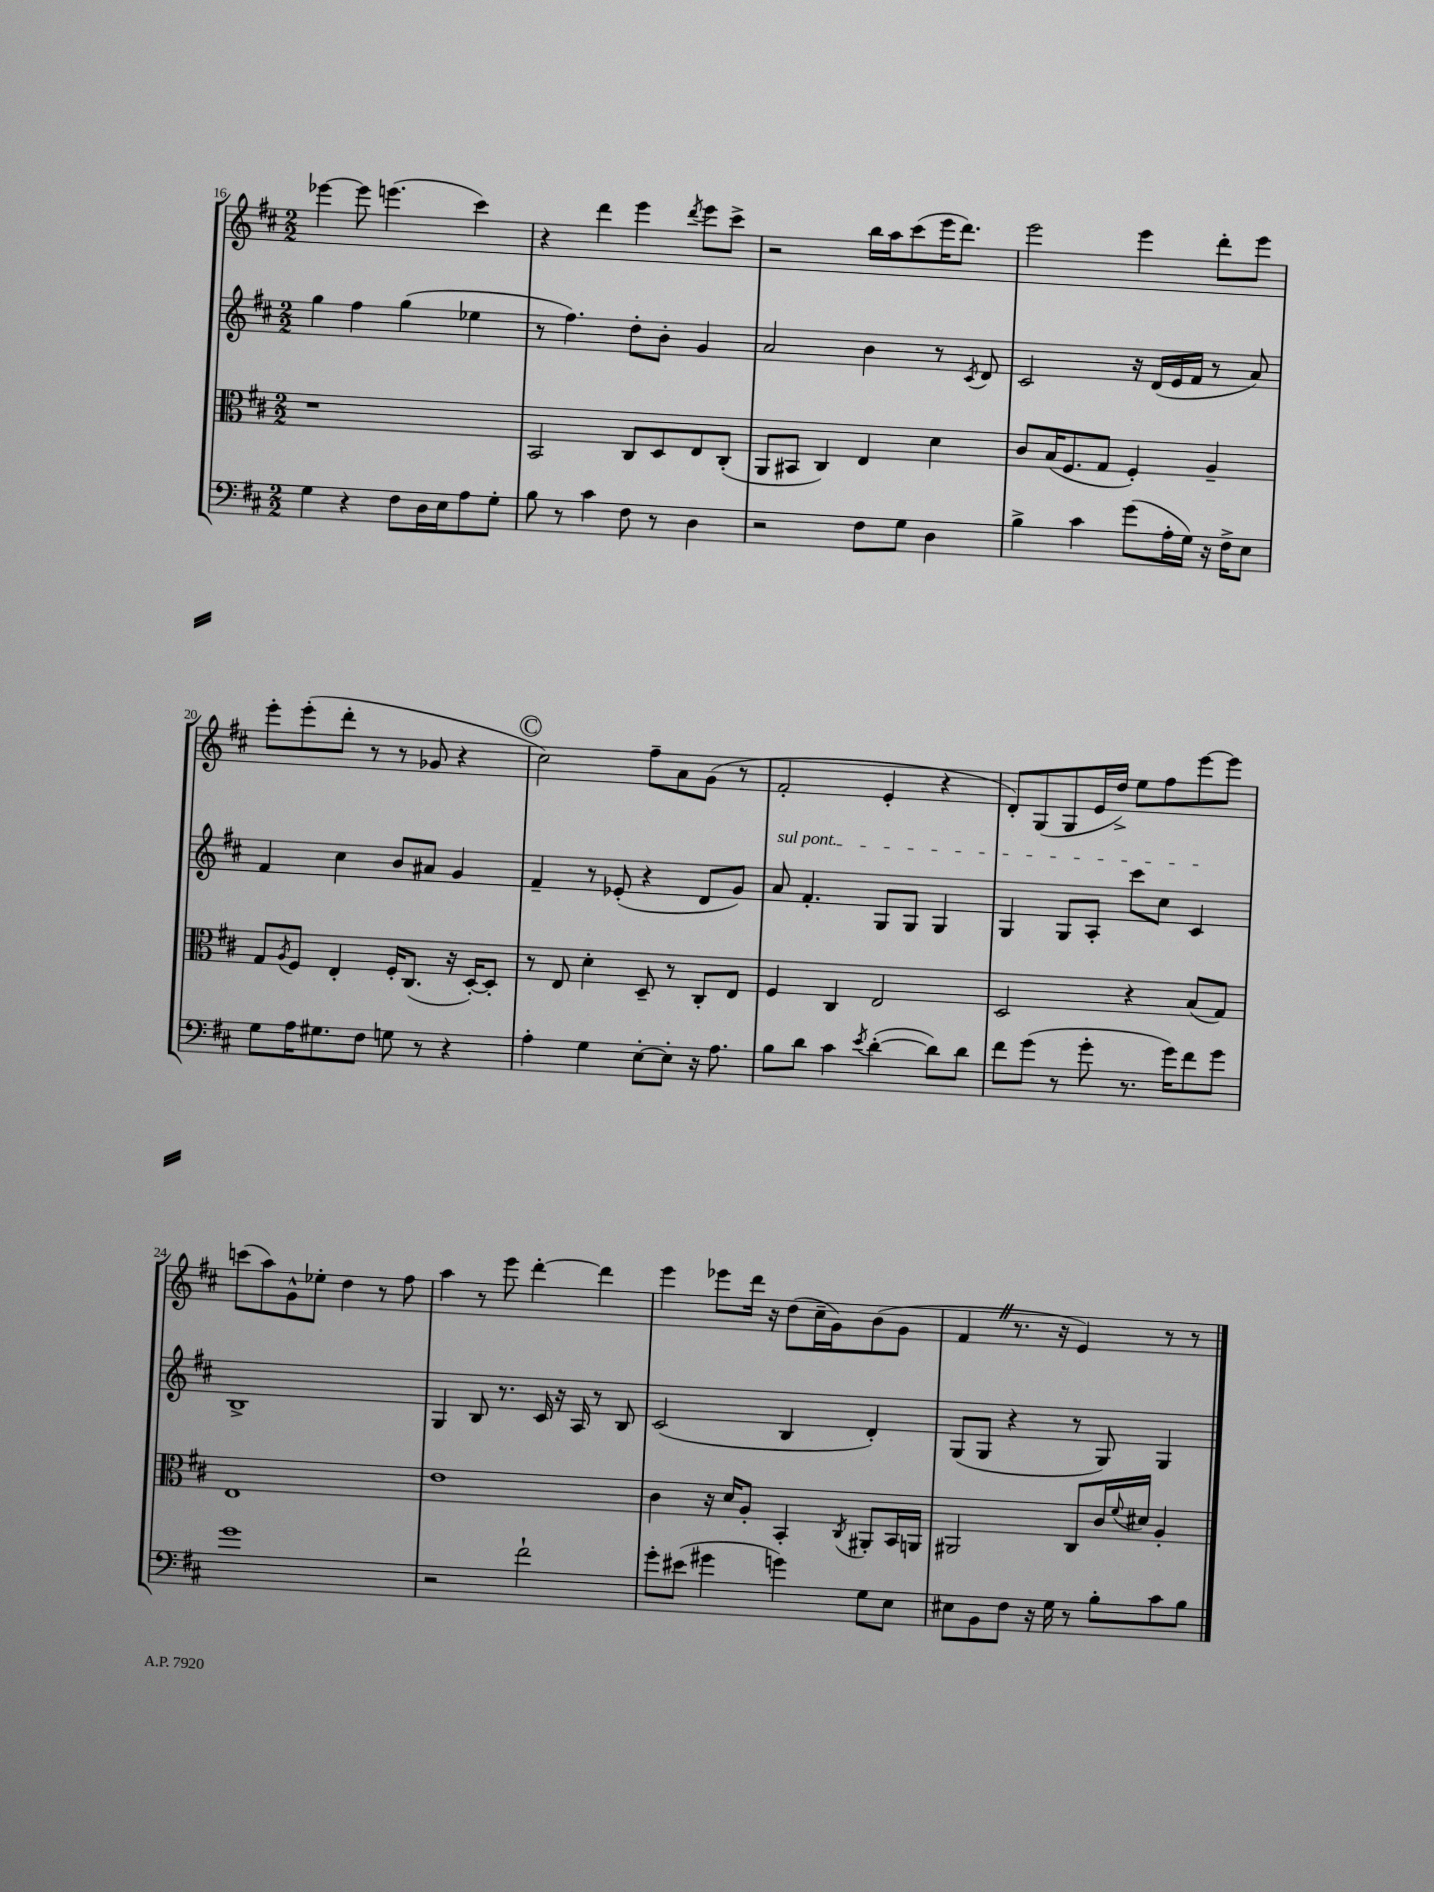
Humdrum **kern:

**kern	**kern	**kern	**kern
*part4	*part3	*part2	*part1
*staff4	*staff3	*staff2	*staff1
*clefF4	*clefC3	*clefG2	*clefG2
*k[f#c#]	*k[f#c#]	*k[f#c#]	*k[f#c#]
*M2/2	*M2/2	*M2/2	*M2/2
=16	=16	=16	=16
4G\	1r	4gg\	[4eee-X\
4r	.	4ff#\	8eee-\]
.	.	.	(4.eeen\
8F#\L	.	(4gg\	.
16D\L	.	.	.
16E\J	.	.	.
8A\	.	4ee-X\	4ccc#\)
8G'\J	.	.	.
=17	=17	=17	=17
8B\	2BB/	8r	4r
8r	.	4.ff#\)	.
4c#\	.	.	4ddd\
8F#\	8C#/L	8dd'\L	4eee\
8r	8D/	8b'\J	.
.	.	.	8qddd/
4D\	8E/	4g/	8eee\L
.	(8C#'/J	.	8ccc#^\J
=18	=18	=18	=18
2r	8AA/L	2a/	2r
.	8BB#X/J	.	.
.	4C#/)	.	.
8F#\L	4E/	4b\	16bb\LL
.	.	.	16aa\J
8G\J	.	.	(8ccc#\
4D\	4d\	8r	16eee\K
.	.	.	8.ddd\J)
.	.	8qc#/	.
.	.	8d/	.
=19	=19	=19	=19
4B^\	8c#/L	2c#/	2eee\
.	(16B/K	.	.
.	8.F#/	.	.
4c#\	.	.	.
.	8G/J	.	.
(8g\L	4F#'/)	16r	4eee\
.	.	(16d/LL	.
16A'\L	.	16e/	.
16G\JJ)	.	16f#/JJ	.
16r	4A~/	8r	8ddd'\L
16F#^\KL	.	.	.
8E\J	.	8a/)	8eee\J
!!LO:LB:g=z
=20	=20	=20	=20
8G\L	8G/L	4f#/	8eee'\L
.	8qA/	.	.
16A\K	8F#/J	.	(8eee'\
8.G#X\	.	.	.
.	4E'/	4cc#\	8ddd'\J
8F#\J	.	.	8r
8Gn\	16F#'/KL	8b/L	8r
.	(8.C#/J	.	.
8r	.	8a#X/J	8g-X/
4r	16r	4g/	4r
.	[16D'/KL)	.	.
.	8D'/J]	.	.
!!LO:REH:place=s1:t=C
=21	=21	=21	=21
4A'\	8r	4f#~/	2cc#\)
.	8E/	.	.
4G\	4d'\	8r	.
.	.	(8e-X'/	.
[8E'\L	8D~/	4r	8ff#~\L
8E'\J]	8r	.	8a\
16r	8C#'/L	8d/L	(8g\J
8.A\	.	.	.
.	8E/J	8g/J)	8r
=22	=22	=22	=22
!	!	!LO:TX:a:i:t=sul pont.	!
8B\L	4F#/	8a/	2f#'/
8d\J	.	4.f#'/	.
4c#\	4C#/	.	.
8qe/	.	.	.
([4d'\	2E/	8G/L	4e'/
.	.	8G/J	.
8d\L])	.	4G/	4r
8d\J	.	.	.
=23	=23	=23	=23
8f#\L	2D/	4G/	8d'/L)
(8g\J	.	.	(8G/
8r	.	8G/L	8G/
8g'\	.	8A'/J	16e/L
.	.	.	16dd^/JJ)
8.r	4r	8ccc#\L	8ee\L
.	.	8cc#\J	8ff#\
16g\KL)	.	.	.
8f#\	(8B/L	4c#/	[8eee\
8g\J	8G/J)	.	8eee\J]
!!LO:LB:g=z
=24	=24	=24	=24
1g	1E	1B^	(8cccn\L
.	.	.	8aa\)
.	.	.	8g^^\
.	.	.	8ee-X'\J
.	.	.	4dd\
.	.	.	8r
.	.	.	8ff#\
=25	=25	=25	=25
2r	1e	4G/	4aa\
.	.	8B/	8r
.	.	8.r	8eee\
2f#`\	.	.	[4ddd'\
.	.	16c#/	.
.	.	16r	.
.	.	16A/	.
.	.	8r	4ddd\]
.	.	8B/	.
=26	=26	=26	=26
8g'\L	4c#\	(2c#/	4eee\
(8e#X\J	.	.	.
4g#X\	16r	.	8eee-X\L
.	16d/KL	.	.
.	8A'/J	.	16ddd\Jk
.	.	.	16r
4gn\)	4BB'/	4B/	(8dd\L
.	.	.	16cc#~\L
.	.	.	16g\J)
.	8qC#/	.	.
8G\L	8AA#X'/L	4d'/)	(8b\
8E\J	16BB/L	.	8g\J
.	16AAn/JJ	.	.
=27	=27	=27	=27
8E#X\L	2AA#X/	(8G/L	4f#Z/
8BB\	.	8G/J	.
8F#\J	.	4r	8.r
16r	.	.	.
16G\	.	.	16r
8r	8C#/L	8r	4e/)
8B'\L	16c#/L	8G/)	.
.	8qqf#/	.	.
.	16d#X/JJ	.	.
8c#\	4A'/	4G/	8r
8B\J	.	.	8r
==	==	==	==
*-	*-	*-	*-
